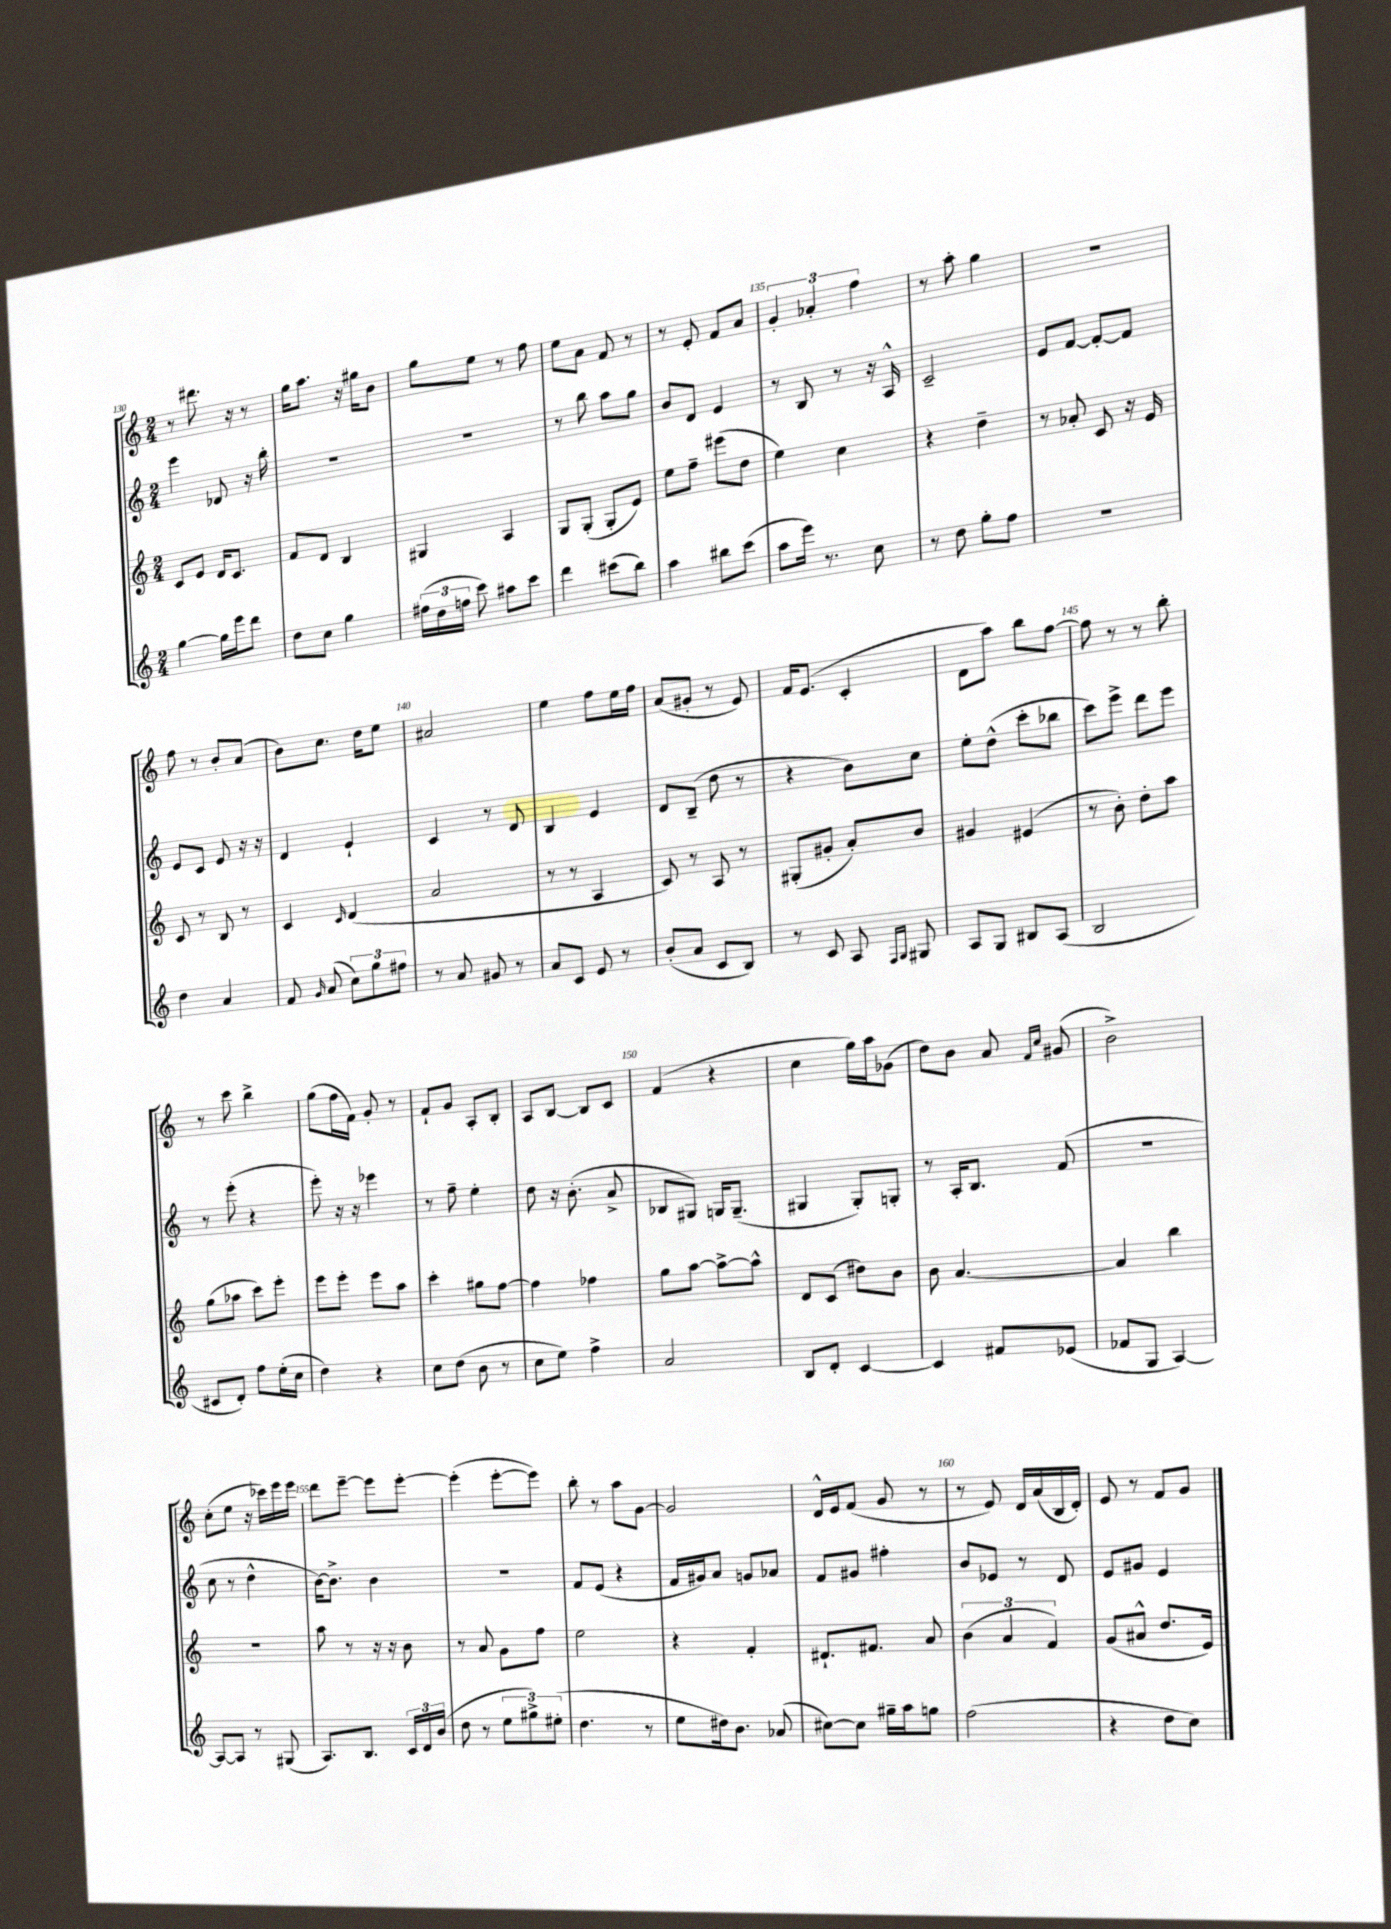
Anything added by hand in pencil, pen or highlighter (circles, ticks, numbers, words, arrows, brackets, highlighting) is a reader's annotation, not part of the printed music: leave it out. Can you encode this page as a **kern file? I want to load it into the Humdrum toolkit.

**kern	**kern	**kern	**kern
*staff4	*staff3	*staff2	*staff1
*clefG2	*clefG2	*clefG2	*clefG2
*k[]	*k[]	*k[]	*k[]
*M2/4	*M2/4	*M2/4	*M2/4
[4gg	8c	4eee	8r
.	8e	.	8.ddd#
16gg]	16d	8d-	.
16eee	8.c	.	16r
8ddd	.	16r	8r
.	.	16bb'	.
=	=	=	=
8dd	8f	2r	16gg
.	.	.	8.aa
8cc	8d	.	.
4gg	4B	.	16r
.	.	.	16gg#
.	.	.	8b
=	=	=	=
(24ff#	4G#	2r	8gg
24dd	.	.	.
24ff	.	.	.
8ccc)	.	.	8ee
8aa#	4A	.	8r
8ccc	.	.	8ff
=	=	=	=
4ddd	8G	8r	8ee
.	(8G'	8bb	8a
(8ccc#	8G'	8aa	8f
8bb)	8e)	8gg	8r
=	=	=	=
4aa	8ee	8b	8r
.	8ff~	8d	8e'
8bb#	(8eee#	4e	8f
(8ccc	8dd	.	8a
=	=	=	=
8aa	4ee)	8r	6g'
16eee)	.	8B	.
.	.	.	6a-'
8.r	.	.	.
.	4cc	8r	.
.	.	.	6ff
8cc	.	16r	.
.	.	16A^^	.
=	=	=	=
8r	4r	2c~	8r
8dd	.	.	8aa'
8gg'	4dd~	.	4gg
8ff	.	.	.
=	=	=	=
2r	8r	8e	2r
.	8a-'	[8f	.
.	8c	8f'_	.
.	16r	8f]	.
.	16e	.	.
=	=	=	=
4dd	8c	8e	8ff
.	8r	8c	8r
4a	8B	8e	8b'
.	8r	16r	(8a
.	.	16r	.
=	=	=	=
8f	4c	4d	8b)
16qqg	.	.	.
(8a	.	.	8.cc
.	16qqc	.	.
12cc)	(4d	4e`	.
.	.	.	16dd
12gg	.	.	.
.	.	.	8ee
12ff#	.	.	.
=	=	=	=
8r	2a	4c	2a#
8a	.	.	.
8g#	.	8r	.
8r	.	8d	.
=	=	=	=
8a	8r	4B	4ee
8c	8r	.	.
8e	4A	4e	8ff
8r	.	.	16ee
.	.	.	16ff
=	=	=	=
(8b'	8c)	8d	(8a
8a	8r	(8B~	8g#'
8c	8A	8dd	8r
8B)	8r	8r	8e)
=	=	=	=
8r	(8G#'	4r	16f
.	.	.	(8.e
8c	8g#'	.	.
8A	8a')	8b)	4c'
16qqF	.	.	.
16qqG	.	.	.
8G#	8b	8cc	.
=	=	=	=
8A	4g#	8ee'	8d
8G	.	(8dd^^	8aa)
8B#	(4e#	8ccc'	8bb
(8A	.	8bb-	[8ff
=	=	=	=
2B	8r	8ccc)	8ff]
.	8b')	8eee^	8r
.	8dd'	8ddd	8r
.	8aa	8eee	8bb'
=	=	=	=
8c#	(8gg	8r	8r
8d')	8aa-	(8eee'	8ccc
8ff	8ccc)	4r	4bb^
(16ee'	8eee'	.	.
16cc	.	.	.
=	=	=	=
4dd)	8eee	8eee')	(8gg
.	8eee'	16r	16ff
.	.	16r	16f)
4r	8eee	4eee-	8g'
.	8aa	.	8r
=	=	=	=
8cc	4ccc'	8r	8f`
(8dd	.	8ff~	8g
8b	8gg#	4ee'	8A'
8r	[8ff	.	8B'
=	=	=	=
8cc	4ff]	8dd	8A
8ee)	.	16r	[8B
.	.	(8.b'	.
4ff^	4ff-	.	8B]
.	.	8a^	8c
=	=	=	=
2a	8gg	8B-	(4f
.	[8aa	8G#)	.
.	8aa^_	16G	4r
.	.	(8.G~	.
.	8aa^^]	.	.
=	=	=	=
8B	8d	4G#	4cc
8d'	(8c	.	.
[4c	8dd#)	8G#')	16gg)
.	.	.	16aa
.	8b	8G'	(8g-
=	=	=	=
4c]	8b	8r	8dd)
.	[4.a	16A'	8b
.	.	8.B	.
8f#	.	.	8a
.	.	.	16qqf
.	.	.	16qqcc
(8e-	.	(8f	(8g#
=	=	=	=
8f-	4a]	2r	2b^)
8G	.	.	.
[4A)	4bb	.	.
=	=	=	=
8A_	2r	8cc	(8cc'
8A]	.	8r	8ee
8r	.	4dd^^	16r
.	.	.	16ccc-)
(8G#	.	.	16eee
.	.	.	16eee
=	=	=	=
8.A)	8aa	[16b)	8ddd
.	.	8.b^]	.
.	8r	.	[8eee~
8.B	.	.	.
.	16r	4b	8eee]
.	16r	.	.
24c	8b	.	[8eee'
24d	.	.	.
(24b	.	.	.
=	=	=	=
8dd	8r	2r	(4eee']
8r	8a	.	.
12ee	8g	.	[8eee'
12gg#^)	.	.	.
.	8ff	.	8eee])
(12ee#'	.	.	.
=	=	=	=
4.dd	2ee	8f	8bb'
.	.	(8e	8r
.	.	4r	8aa
8r	.	.	[8g
=	=	=	=
8ee	4r	16f	2g]
.	.	16g#)	.
16dd#)	.	8a	.
8.b	.	.	.
.	4f'	8g	.
(8a-	.	8a-	.
=	=	=	=
[8cc#)	8.d#`	8f	16d^^
.	.	.	16e
8cc#]	.	8g#	(8f
.	8.f#	.	.
16gg#~	.	4ff#'	8g
16aa	.	.	.
8gg	8a	.	8r
=	=	=	=
(2ff	(6b	8b	8r
.	.	8e-	8e)
.	6a	.	.
.	.	8r	16d
.	.	.	(16a
.	6f)	.	.
.	.	8d	16B
.	.	.	16d')
=	=	=	=
4r	(8g	8e	8e
.	8a#^^	8g#	8r
8dd	8.dd	4e	8f
8cc)	.	.	8g
.	16e)	.	.
==	==	==	==
*-	*-	*-	*-
